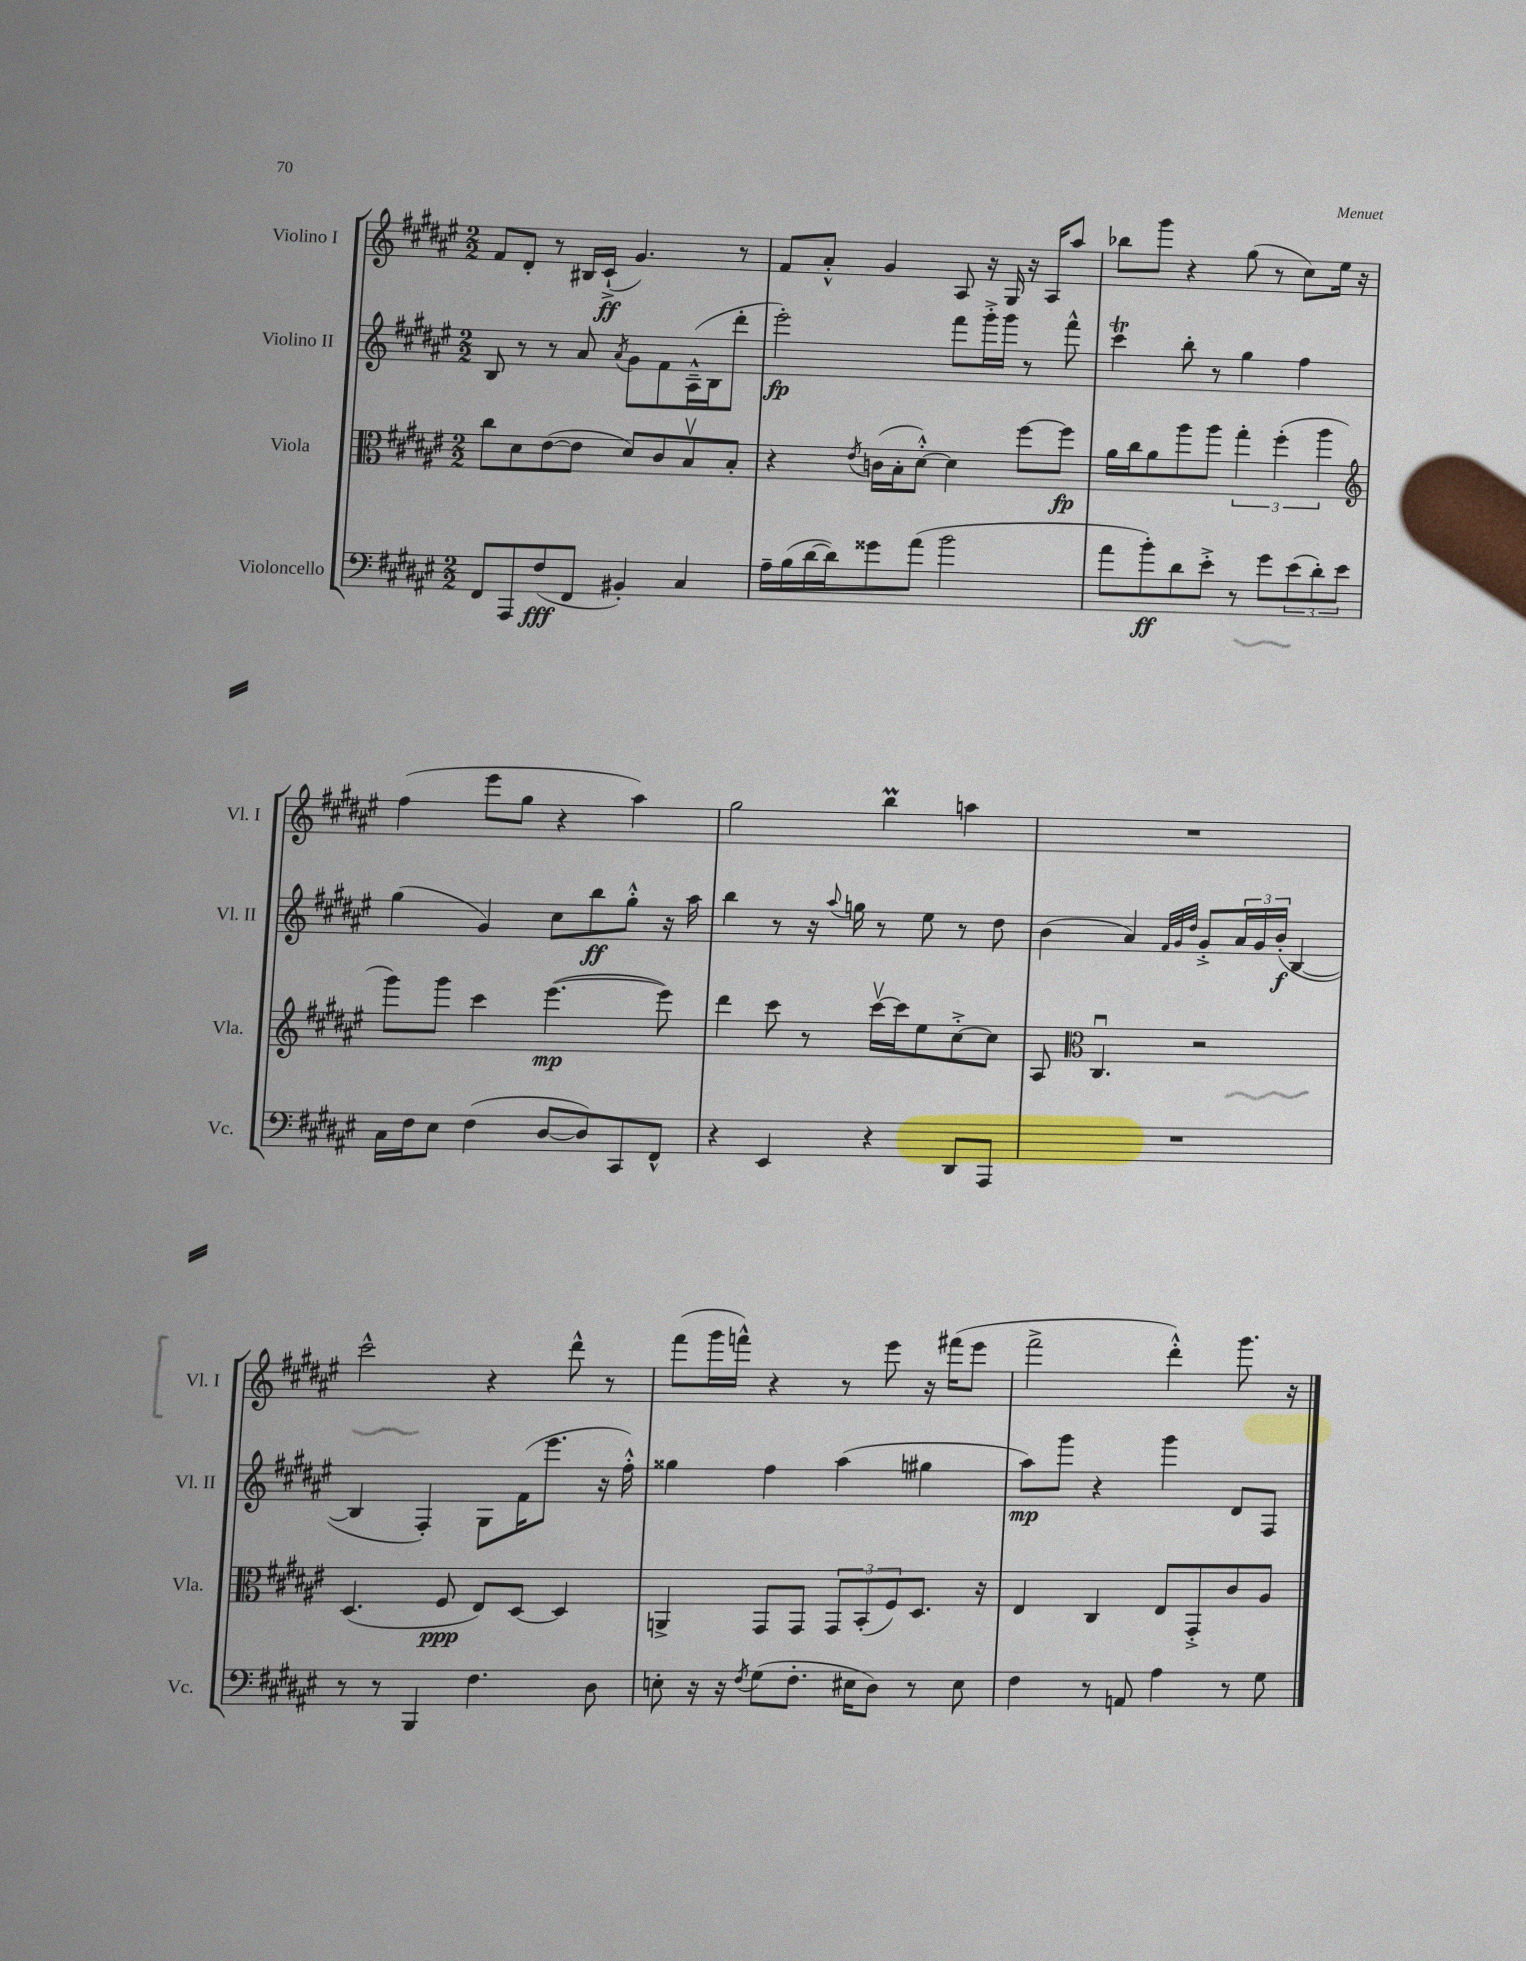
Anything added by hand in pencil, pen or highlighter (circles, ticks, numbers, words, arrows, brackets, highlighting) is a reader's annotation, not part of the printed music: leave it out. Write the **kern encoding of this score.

**kern	**kern	**kern	**kern
*staff4	*staff3	*staff2	*staff1
*clefF4	*clefC3	*clefG2	*clefG2
*k[f#c#g#d#a#e#]	*k[f#c#g#d#a#e#]	*k[f#c#g#d#a#e#]	*k[f#c#g#d#a#e#]
*M2/2	*M2/2	*M2/2	*M2/2
8FF#	8cc#	8B	8f#
8AAA#	8d#	8r	8d#'
(8F#	([8e#	8r	8r
8FF#	8e#]	8a#	16B#
.	.	.	(16c#`^
.	.	8qa#	.
4BB#')	8d#)	8g#	4.g#)
.	8c#	8f#	.
4C#	8Bv	(16A#~^^	.
.	.	16B	.
.	8B'	8ddd#'	8r
=	=	=	=
16A#~	4r	2eee#')	8f#
(16B	.	.	.
[16d#	.	.	8a#'^^
16d#])	.	.	.
.	8qe#	.	.
8g##	(16c	.	4g#
.	16B'	.	.
(8a#	[8d#'^^)	.	.
2b	4d#]	8fff#	8A#
.	.	16ggg#'^	16r
.	.	16ggg#	16G#
.	[8ff#	8r	16r
.	.	.	16A#
.	8ff#]	8fff#^^	8aa#
=	=	=	=
8a#	16a#	4ccc#	8bb-
.	16cc#	.	.
8b')	8a#	.	8ggg#
8d#	8aa#	8bb'	4r
8e#'^	8aa#	8r	.
8r	6gg#'	4gg#	(8gg#
8g#	.	.	8r
.	(6ff#'	.	.
(12e#	.	4ff#	8cc#)
12d#')	6aa#	.	.
.	.	.	16ee#
12e#	.	.	.
.	.	.	16r
=	=	=	=
*	*clefG2	*	*
16C#	8ggg#)	(4gg#	(4ff#
16F#	.	.	.
8E#	8ggg#	.	.
(4F#	4ccc#	4g#)	8eee#
.	.	.	8gg#
[8D#	([4.eee#	8cc#	4r
8D#])	.	8bb	.
8CC#	.	8gg#'^^	4aa#)
8FF#^^	8eee#])	16r	.
.	.	16aa#	.
=	=	=	=
4r	4ddd#	4bb	2gg#
4EE#	8ccc#	8r	.
.	8r	16r	.
.	.	8qqaa#	.
.	.	16gg	.
4r	[16ccc#v	8r	4bb
.	16ccc#]	.	.
.	8ee#	8ee#	.
8DD#	[8cc#'^	8r	4aa
8AAA#	8cc#]	8dd#	.
=	=	=	=
1r	8A#	(4b	1r
*	*clefC3	*	*
.	4.C#u	.	.
.	.	4a#)	.
.	.	32qqf#	.
.	.	32qqg#	.
.	.	32qqdd#	.
.	2r	8g#'^	.
.	.	24a#	.
.	.	24g#	.
.	.	(24b'	.
.	.	[4B	.
=	=	=	=
8r	(4.D#	4B]	2ccc#^^
8r	.	.	.
4BBB	.	4F#')	.
.	8F#	.	.
4.F#	8E#)	8G#	4r
.	[8D#	(16f#	.
.	.	8.eee#	.
.	4D#]	.	8ddd#^^
8D#	.	16r	8r
.	.	16ff#'^^)	.
=	=	=	=
8E'	4AA^	4gg##	(8fff#
16r	.	.	16ggg#
16r	.	.	16fff^^)
8qF#	.	.	.
(8G#	8GG#	4ff#	4r
8.F#'	8GG#	.	.
.	12GG#	(4aa#	8r
16E#	.	.	.
.	(12BB'	.	.
8D#)	.	.	8eee#
.	12F#)	.	.
8r	8.D#	4gg#	16r
.	.	.	(16fff#
8E#	.	.	8eee#
.	16r	.	.
=	=	=	=
4F#	4E#	8aa#)	2fff#^
.	.	8ggg#	.
8r	4C#	4r	.
8AA	.	.	.
4A#	8E#	4ggg#	4ddd#'^^)
.	8GG#'^	.	.
8r	8c#	8d#	8.ggg#
8G#	8A#	8F#	.
.	.	.	16r
==	==	==	==
*-	*-	*-	*-
